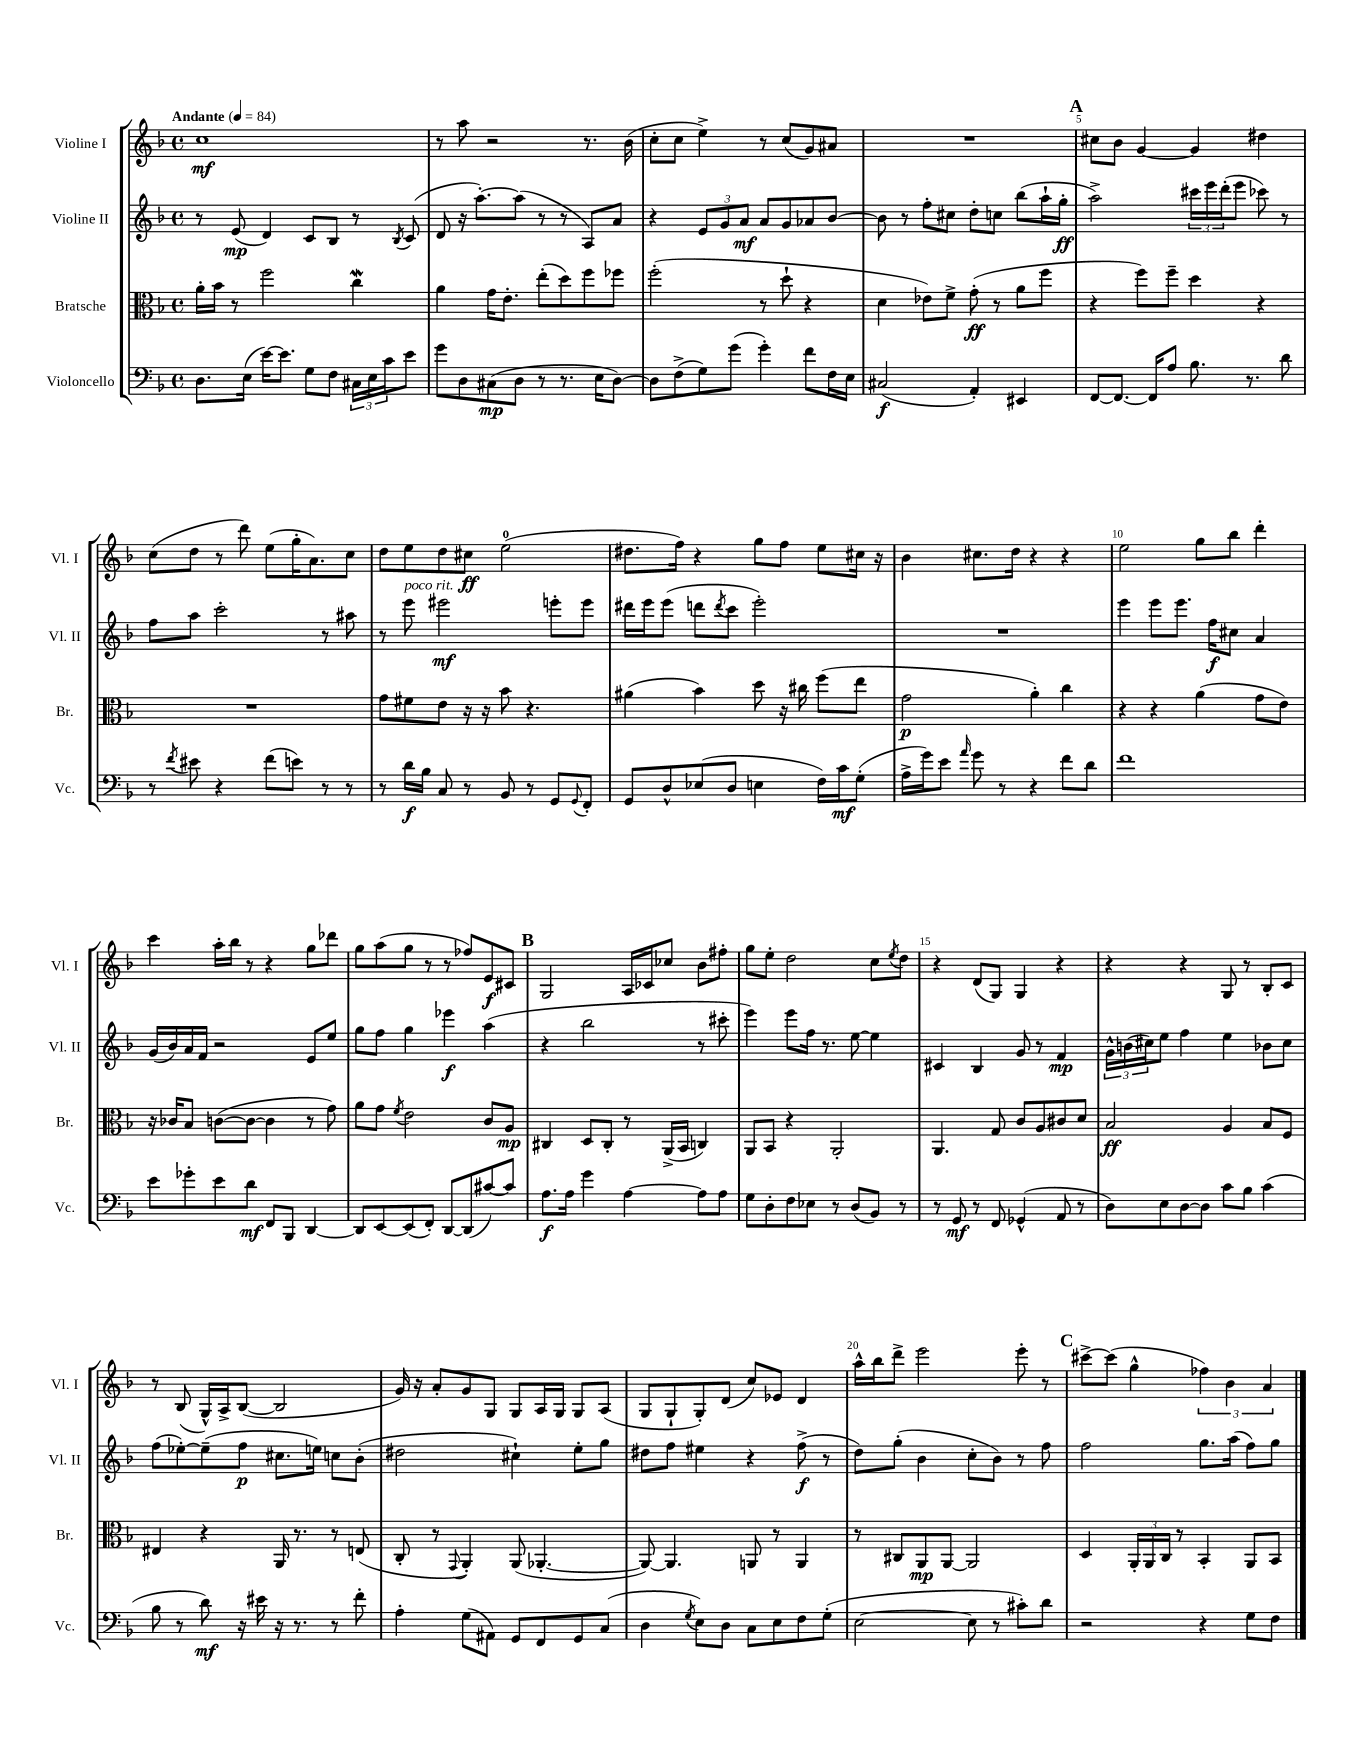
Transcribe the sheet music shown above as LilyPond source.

<<
\new StaffGroup <<
\new Staff = "s0" \with { instrumentName = "Violine I" shortInstrumentName = "Vl. I" } {
    \clef treble \key f \major \defaultTimeSignature \time 4/4 \tempo "Andante" 4 = 84
    c''1\mf |
    r8 a''8 r2 r8. bes'16( |
    c''8-. c''8 e''4->) r8 c''8( g'8) ais'8 |
    R1 |
    \mark \markup { \bold "A" } cis''8 bes'8 g'4~ g'4 dis''4 |
    c''8( d''8 r8 d'''8) e''8( g''16-. a'8.) c''8 |
    d''8 e''8 d''8 cis''8\ff e''2-0( |
    dis''8. f''16) r4 g''8 f''8 e''8 cis''16 r16 |
    bes'4 cis''8. d''16 r4 r4 |
    e''2 g''8 bes''8 d'''4-. |
    c'''4 a''16-. bes''16 r8 r4 g''8 des'''8 |
    g''8 a''8( g''8 r8 r8 fes''8) e'8\f cis'8 |
    \mark \markup { \bold "B" } g2 a16 ces'16 ces''8 bes'8 fis''8-. |
    g''8 e''8-. d''2 c''8 \acciaccatura { e''8 } d''8 |
    r4 d'8( g8) g4 r4 |
    r4 r4 g8 r8 bes8-. c'8 |
    r8 bes8( g16-^) a16-> bes8~( bes2 |
    g'16) r16 a'8-. g'8 g8 g8 a16 g16 g8 a8( |
    g8 g8-! g8-.) d'8( c''8) ees'8 d'4 |
    a''16-^ bes''16 d'''8-> e'''2 e'''8-. r8 |
    \mark \markup { \bold "C" } cis'''8~-> cis'''8( g''4-^ \tuplet 3/2 { fes''4) bes'4 a'4 } \bar "|." |
}
\new Staff = "s1" \with { instrumentName = "Violine II" shortInstrumentName = "Vl. II" } {
    \clef treble \key f \major \defaultTimeSignature \time 4/4
    r8 e'8\mp( d'4) c'8 bes8 r8 \acciaccatura { bes8 } c'8( |
    d'8 r16 a''8.~-.) a''8( r8 r8 a8) a'8 |
    r4 \tuplet 3/2 { e'8 g'8 a'8\mf } a'8 g'8 aes'8 bes'8~ |
    bes'8 r8 f''8-. cis''8 d''8-. c''8 bes''8( a''16-! g''16-.\ff |
    \mark \markup { \bold "A" } a''2->) \tuplet 3/2 { cis'''16 e'''16 d'''16-.( } e'''8 ces'''8) r8 |
    f''8 a''8 c'''2-. r8 ais''8 |
    r8 e'''8^\markup { \italic "poco rit." } eis'''2\mf e'''8-. e'''8 |
    dis'''16 e'''16 e'''8( d'''8 \acciaccatura { d'''8 } c'''8 e'''2-.) |
    R1 |
    e'''4 e'''8 e'''8. f''16\f cis''8 a'4 |
    g'16( bes'16) a'16 f'16 r2 e'8 e''8 |
    g''8 f''8 g''4 ees'''4\f a''4( |
    \mark \markup { \bold "B" } r4 bes''2 r8 cis'''8-. |
    e'''4) e'''8 f''16 r8. e''8~ e''4 |
    cis'4 bes4 g'8 r8 f'4\mp |
    \tuplet 3/2 { g'16-^ b'16( cis''16) } e''8 f''4 e''4 bes'8 cis''8 |
    f''8( ees''8~-.) ees''8--( f''8\p cis''8. e''16) c''8 bes'8-.( |
    dis''2 cis''4-!) e''8-. g''8 |
    dis''8 f''8 eis''4 r4 f''8->\f( r8 |
    d''8) g''8-.( bes'4 c''8-. bes'8) r8 f''8 |
    \mark \markup { \bold "C" } f''2 g''8. a''16( f''8) g''8 \bar "|." |
}
\new Staff = "s2" \with { instrumentName = "Bratsche" shortInstrumentName = "Br." } {
    \clef alto \key f \major \defaultTimeSignature \time 4/4
    a'16-. bes'16 r8 f''2 c''4\mordent |
    a'4 g'16 e'8.-. e''8-.( d''8) f''8 fes''8 |
    f''2-.( r8 d''8-! r4 |
    d'4 ees'8) f'8-> g'8-.\ff( r8 a'8 f''8 |
    \mark \markup { \bold "A" } r4 f''8) f''8-- d''4 r4 |
    R1 |
    g'8 fis'8 e'8 r16 r16 bes'8 r4. |
    ais'4( bes'4) d''8 r16 cis''16 f''8( e''8 |
    g'2\p a'4-.) c''4 |
    r4 r4 a'4( g'8 e'8) |
    r16 ces'16 bes8 c'8~( c'8~ c'4 r8 g'8) |
    a'8 g'8 \acciaccatura { f'8 } e'2 c'8 a8\mp |
    \mark \markup { \bold "B" } cis4 d8 cis8-. r8 a,16->( bes,16 c4) |
    a,8 bes,8 r4 a,2-. |
    a,4. g8 c'8 a8 cis'8 d'8 |
    bes2\ff a4 bes8 f8 |
    eis4 r4 a,16 r8. r8 e8( |
    c8-. r8 \appoggiatura { g,8 } a,4-.) a,8( aes,4.~-. |
    aes,8~) aes,4. a,8 r8 a,4 |
    r8 cis8 a,8\mp a,8~ a,2 |
    \mark \markup { \bold "C" } d4 \tuplet 3/2 { a,16-. a,16 c16 } r8 bes,4-. a,8 bes,8 \bar "|." |
}
\new Staff = "s3" \with { instrumentName = "Violoncello" shortInstrumentName = "Vc." } {
    \clef bass \key f \major \defaultTimeSignature \time 4/4
    d8. e16( e'16~) e'8. g8 f8 \tuplet 3/2 { cis16 e16 c'16 } e'8 |
    g'8 d8 cis8\mp( d8 r8 r8. e16 d8~) |
    d8 f8->( g8) g'8( g'4-.) f'8 f16 e16 |
    cis2\f( a,4-.) eis,4 |
    \mark \markup { \bold "A" } f,8~ f,8.~ f,16 a8 bes8. r8. d'8 |
    r8 \acciaccatura { f'8 } eis'8 r4 f'8( e'8) r8 r8 |
    r8 d'16\f bes16 c8 r8 bes,8 r8 g,8 \appoggiatura { g,8 } f,8-. |
    g,8 d8-^ ees8( d8 e4 f16) c'16\mf g8-.( |
    a16-> g'16) e'8 \grace { a'16 } g'8 r8 r4 f'8 d'8 |
    f'1 |
    e'8 ges'8-. e'8 d'8\mf f,8 bes,,8 d,4~ |
    d,8 e,8~ e,8( f,8-.) d,8~ d,8( cis'8~) cis'8 |
    \mark \markup { \bold "B" } a8.\f a16 g'4 a4~ a8 a8 |
    g8 d8-. f8 ees8 r8 d8( bes,8) r8 |
    r8 g,8\mf r8 f,8 ges,4-^( a,8 r8 |
    d8) e8 d8~ d8 c'8 bes8 c'4( |
    bes8 r8 d'8\mf) r16 eis'16 r16 r8. r8 f'8-. |
    a4-. g8( ais,8) g,8 f,8 g,8 c8( |
    d4 \acciaccatura { g8 } e8) d8 c8 e8 f8 g8-.( |
    e2~ e8 r8 cis'8-.) d'8 |
    \mark \markup { \bold "C" } r2 r4 g8 f8 \bar "|." |
}
>>
>>
\layout { \context { \Score \override BarNumber.break-visibility = ##(#f #t #t) barNumberVisibility = #(every-nth-bar-number-visible 5) } }
